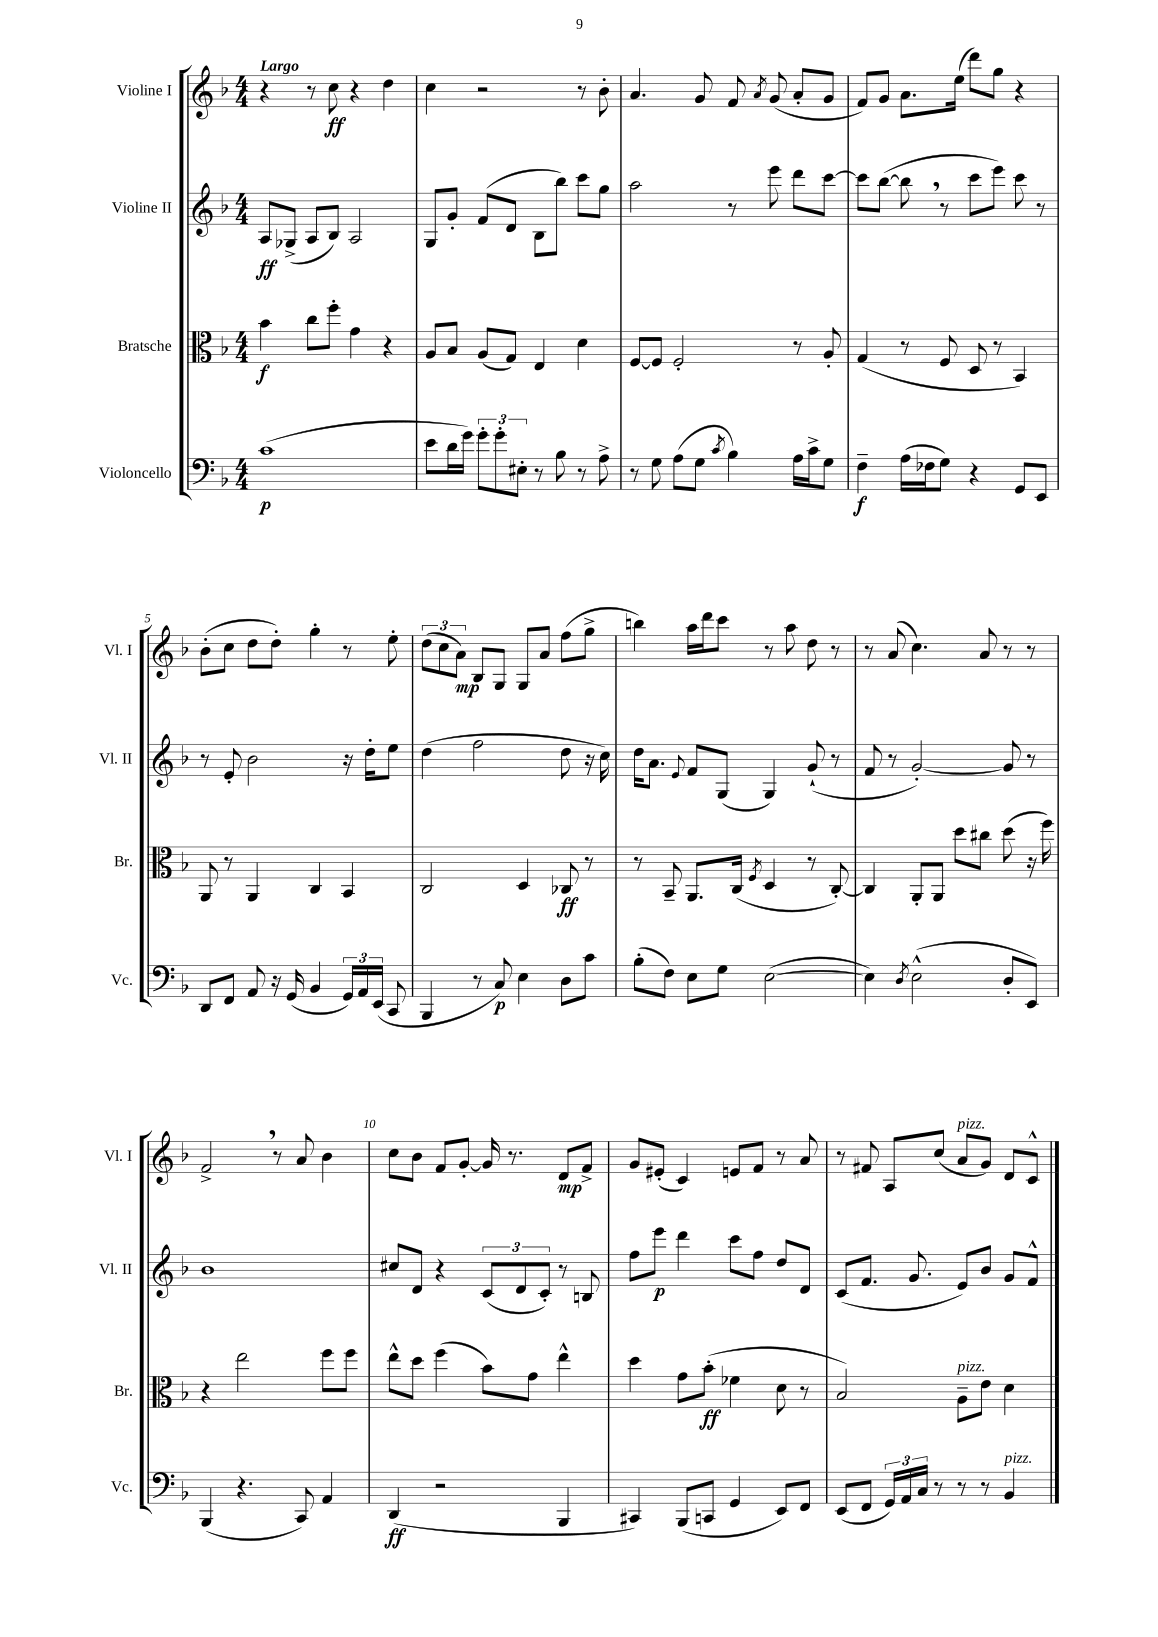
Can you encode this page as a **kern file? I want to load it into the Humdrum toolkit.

**kern	**kern	**kern	**kern
*staff4	*staff3	*staff2	*staff1
*clefF4	*clefC3	*clefG2	*clefG2
*k[b-]	*k[b-]	*k[b-]	*k[b-]
*M4/4	*M4/4	*M4/4	*M4/4
(1c	4b-	8A	4r
.	.	(8G-^	.
.	8cc	8A	8r
.	8ff'	8B-)	8cc
.	4g	2A	4r
.	4r	.	4dd
=	=	=	=
8e	8A	8G	4cc
16d	8B-	8g'	.
16g)	.	.	.
12g'	(8A	(8f	2r
12g'	.	.	.
.	8G)	8d	.
12E#'	.	.	.
8r	4E	8B-	.
8B-	.	8bb-)	.
8r	4d	8ccc	8r
8A^	.	8gg	8b-'
=	=	=	=
8r	[8F	2aa	4.a
8G	8F]	.	.
(8A	2F'	.	.
8G	.	.	8g
8qc	.	.	.
4B-)	.	8r	8f
.	.	.	8qa
.	.	8eee	(8g
16A	8r	8ddd	8a'
16c^	.	.	.
8G	8A'	[8ccc	8g
=	=	=	=
4F~	(4G	8ccc]	8f)
.	.	([8bb-	8g
(16A	8r	8bb-]	8.a
16F-	.	.	.
8G)	8F	8r	.
.	.	.	(16ee
4r	8D	8ccc	8ddd)
.	8r	8eee)	8gg
8GG	4BB-)	8ccc	4r
8EE	.	8r	.
=	=	=	=
8DD	8AA	8r	(8b-'
8FF	8r	8e'	8cc
8AA	4AA	2b-	8dd
16r	.	.	8dd')
(16GG	.	.	.
4BB-	4C	.	4gg'
24GG)	4BB-	16r	8r
24AA	.	.	.
.	.	16dd'	.
(24EE	.	.	.
8CC	.	8ee	8ee'
=	=	=	=
4BBB-	2C	(4dd	(12dd
.	.	.	12cc
.	.	.	12a)
8r	.	2ff	8B-
8C)	.	.	8G
4E	4D	.	8G
.	.	.	8a
8D	8C-	8dd	(8ff
8c	8r	16r	8gg^
.	.	16cc)	.
=	=	=	=
(8B-'	8r	16dd	4bb)
.	.	8.a	.
8F)	8BB-~	.	.
.	.	8qqe	.
8E	8.AA	8f	16aa
.	.	.	16ddd
8G	.	(8G	8ccc
.	(16C	.	.
.	8qF	.	.
([2E	4D	4G)	8r
.	.	.	8aa
.	8r	(8g`	8dd
.	[8C')	8r	8r
=	=	=	=
4E])	4C]	8f	8r
.	.	8r	(8a
8qD	.	.	.
(2E^^	8AA'	[2g')	4.cc)
.	8AA	.	.
.	8dd	.	.
.	8cc#	.	8a
8D'	(8dd	8g]	8r
8EE)	16r	8r	8r
.	16ff)	.	.
=	=	=	=
(4BBB-	4r	1b-	2f^
4.r	2ee	.	.
.	.	.	8r
8CC)	.	.	8a
4AA	8ff	.	4b-
.	8ff	.	.
=	=	=	=
(4DD	8ee^^	8cc#	8cc
.	8dd	8d	8b-
2r	(4ff	4r	8f
.	.	.	[8g'
.	8b-)	(12c	16g]
.	.	.	8.r
.	.	12d	.
.	8g	.	.
.	.	12c')	.
4BBB-	4ee^^	8r	8d
.	.	8B	8f^
=	=	=	=
4CC#)	4dd	8ff	8g
.	.	8eee	(8e#'
(8BBB-	8g	4ddd	4c)
8CC	(8b-'	.	.
4GG	4f-	8ccc	8e
.	.	8ff	8f
8EE)	8d	8dd	8r
8FF	8r	8d	8a
=	=	=	=
(8EE	2B-)	(8c	8r
8FF	.	8.f	8f#
24GG)	.	.	8A
24AA	.	.	.
.	.	8.g	.
24C	.	.	.
8r	.	.	(8cc
8r	8A~	8e)	8a
8r	8e	8b-	8g)
4BB-	4d	8g	8d
.	.	8f^^	8c^^
==	==	==	==
*-	*-	*-	*-
